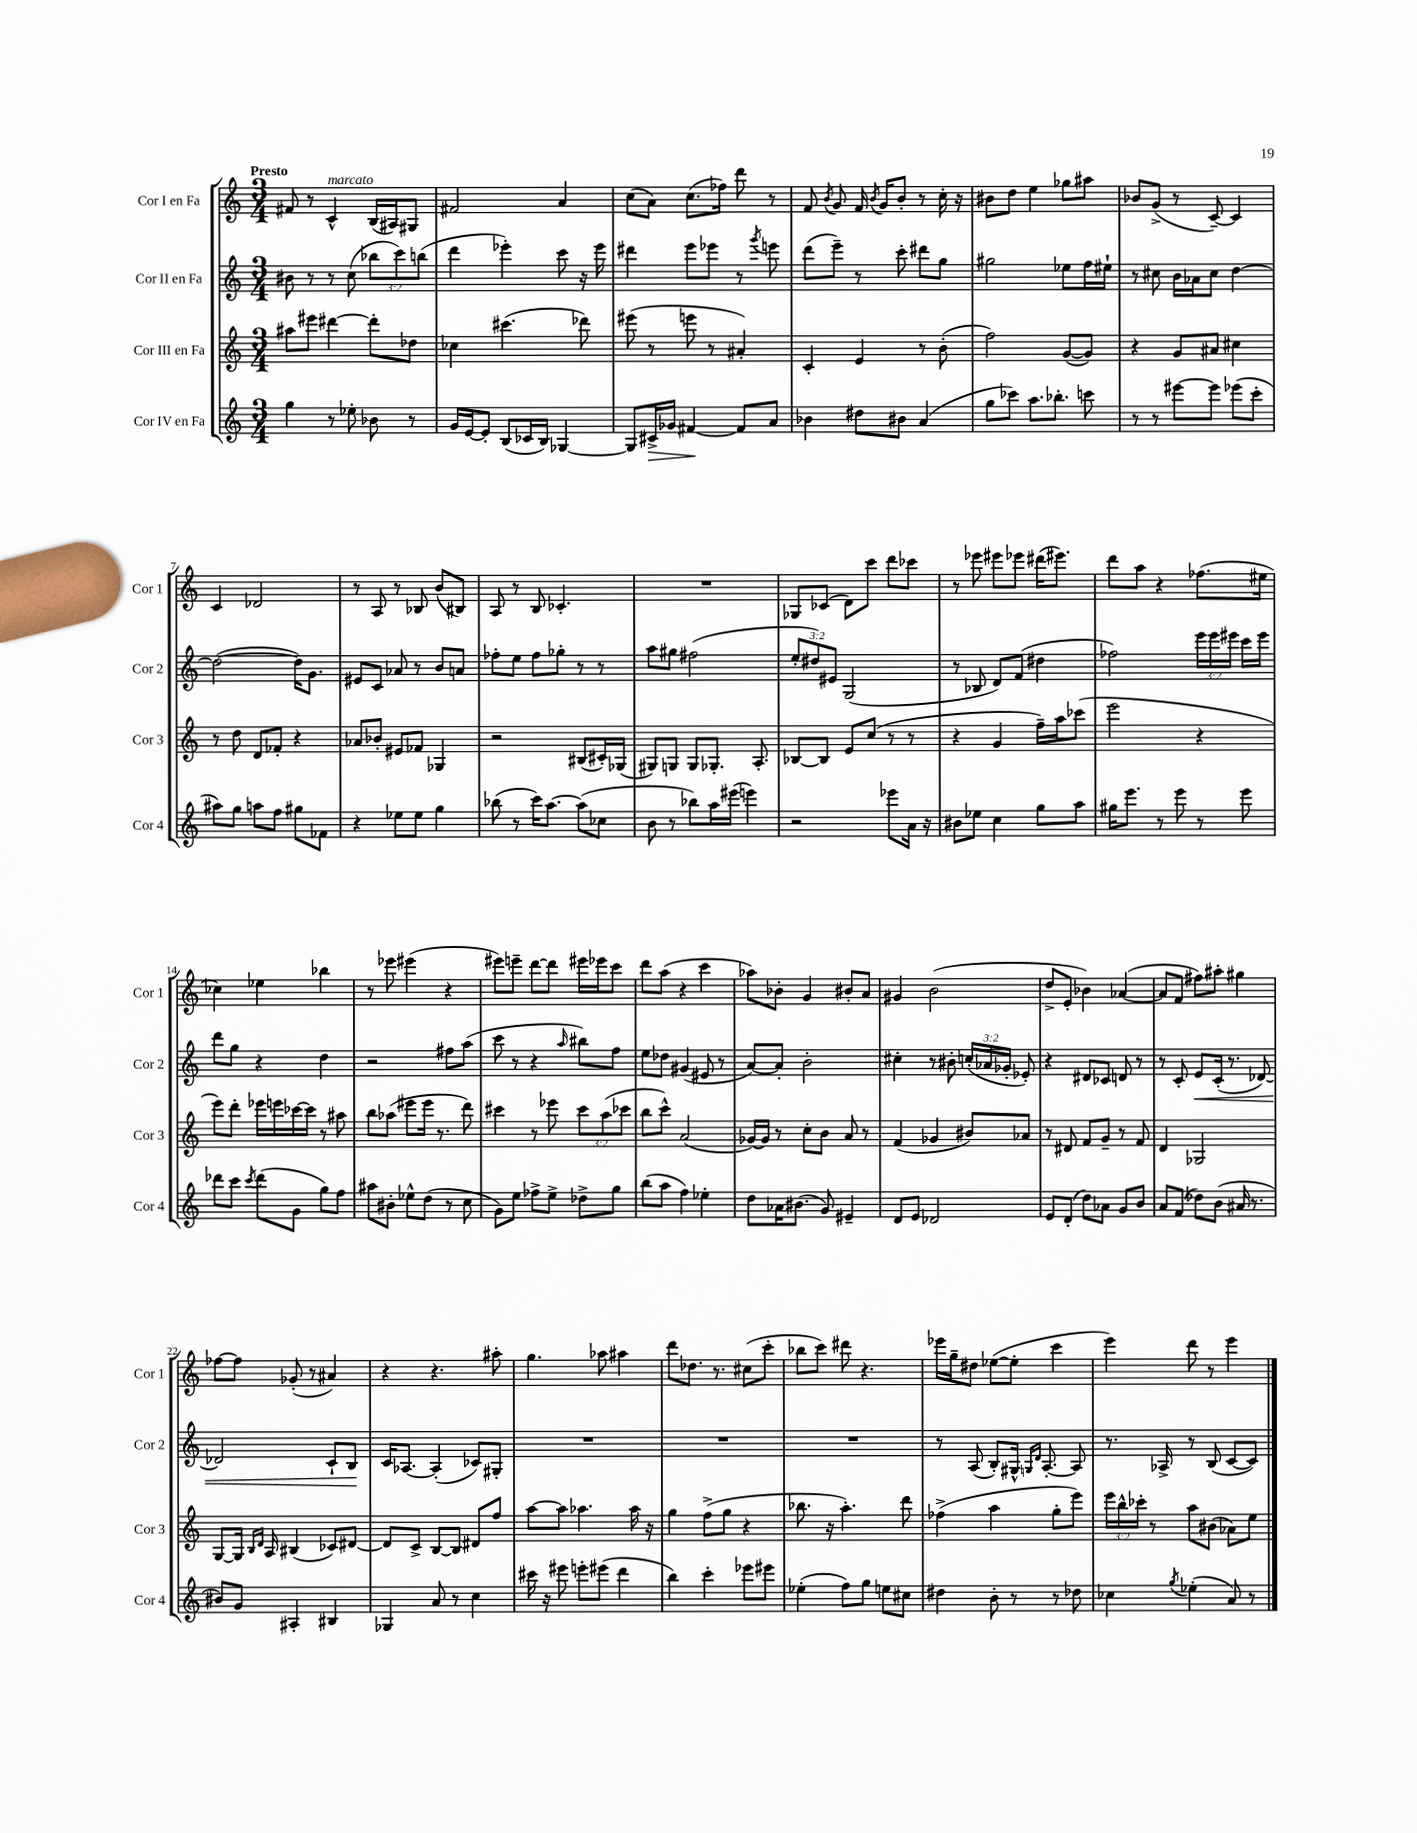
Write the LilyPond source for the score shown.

<<
\new StaffGroup <<
\new Staff = "s0" \with { instrumentName = "Cor I en Fa" shortInstrumentName = "Cor 1" } {
    \clef treble \key c \major \numericTimeSignature \time 3/4 \tempo "Presto"
    \autoBeamOff fis'8 r8 c'4-^^\markup { \italic "marcato" } b16[( ais16) gis8] |
    fis'2 a'4 |
    c''8[( a'8]) c''8.[( fes''16]) d'''8 r8 |
    f'8 \acciaccatura { b'8 } g'8 f'16 \acciaccatura { b'8 } g'16[ b'8]-. r8 c''16-. r16 |
    bis'8[ d''8] e''4 ges''8[ ais''8] |
    bes'8[ g'8]->( r8 c'8~--) c'4 |
    c'4 des'2 |
    r8 a8 r8 bes8 b'8[( bis8]) |
    a8 r8 b8 ces'4.-. |
    R2. |
    ges8[ ces'8]( d'8[) c'''8] d'''8[ ces'''8] |
    r8 ees'''8 eis'''8[ ees'''8] dis'''16[( eis'''8.]) |
    d'''8[ a''8] r4 fes''8.[( eis''16] |
    ces''4) ees''4 bes''4 |
    r8 ees'''8 eis'''4( r4 |
    eis'''8[) e'''8]-- d'''8[~ d'''8] eis'''16[ ees'''16 c'''8] |
    d'''8[ a''8]( r4 c'''4 |
    aes''8[) bes'8]-. g'4 bis'8[-. a'8] |
    gis'4 b'2( |
    d''8[-> e'8]-. bes'4) aes'4~( |
    aes'8[ f'8] fis''8[) ais''8]-. gis''4 |
    fes''8[~ fes''8] ges'8-.( r8 ais'4) |
    r4 r4. ais''8-. |
    g''4. aes''8 ais''4 |
    d'''8[ des''8.] r8. cis''8[( c'''8]-. |
    bes''8[ c'''8]) dis'''8 r4. |
    ees'''16[ g''16-- dis''8] ees''8[~( ees''8]-. c'''4 |
    e'''4) d'''8 r8 e'''4 \bar "|." |
}
\new Staff = "s1" \with { instrumentName = "Cor II en Fa" shortInstrumentName = "Cor 2" } {
    \clef treble \key c \major \numericTimeSignature \time 3/4 \override Staff.TupletNumber.text = #tuplet-number::calc-fraction-text
    \autoBeamOff bis'8 r8 r8 c''8( \tuplet 3/2 { bes''8[ c'''8) b''8]( } |
    d'''4 ees'''4-.) c'''8 r16 ees'''16 |
    dis'''4 e'''8[ ees'''8] r8 \acciaccatura { g'''8 } e'''8 |
    d'''8[( e'''8]--) r8 c'''8-. dis'''8[ g''8] |
    gis''2 ees''8[ f''16 eis''16]-! |
    r8 cis''8 b'16[ aes'16 cis''8] d''4~ |
    d''2~( d''16[) g'8.] |
    eis'8[ c'8] aes'8 r8 b'8[ a'8] |
    fes''8[-. e''8] fes''8[ ges''8]-. r8 r8 |
    a''8[ gis''8] fis''2( |
    \tuplet 3/2 { e''8[-. dis''8) eis'8] } g2( |
    r8 bes8 d'8[) f'8]( dis''4 |
    fes''2) \tuplet 3/2 { e'''16[ e'''16 eis'''16] } c'''16[ eis'''16] |
    d'''8[ g''8] r4 d''4 |
    r2 fis''8[ a''8]( |
    c'''8 r8 r4 \grace { a''16 } bis''8[) f''8] |
    e''8[ des''8] gis'4( eis'8 r8 |
    a'8[~) a'8]-. b'2-. |
    cis''4-. r8 bis'8-. \tuplet 3/2 { c''16[-.( aes'16 ges'16]-. } ees'8-.) |
    r4 dis'8[ ces'8] d'8 r8 |
    r8 c'8-. e'8[\< c'16]-.( r8. des'8~) |
    des'2 c'8[-! b8]\! |
    c'16[ aes8.]~ aes4-.( ces'8[) gis8]-. |
    R2. |
    R2. |
    R2. |
    r8 a8( b8[-.) gis16]-^ \grace { g16[ d'16] } a8.~-. a8 |
    r8. aes16-> r8 b8( c'8[~ c'8]) \bar "|." |
}
\new Staff = "s2" \with { instrumentName = "Cor III en Fa" shortInstrumentName = "Cor 3" } {
    \clef treble \key c \major \numericTimeSignature \time 3/4 \override Staff.TupletNumber.text = #tuplet-number::calc-fraction-text
    \autoBeamOff ais''8[ eis'''8] dis'''4~ dis'''8[-. des''8] |
    ces''4 cis'''4.( des'''8) |
    eis'''8( r8 e'''8 r8 ais'4-.) |
    c'4-. e'4 r8 b'8-.( |
    f''2) g'8[~( g'8]) |
    r4 g'8[ ais'8] cis''4 |
    r8 d''8 d'8[ fes'8]-. r4 |
    aes'8[ bes'8]-. eis'8[ fes'8] ges4 |
    r2 bis8[( cis'16-.) ges16]( |
    gis8[) g8] g8[ ges8.]-. a8.-. |
    bes8[~ bes8] e'8[ c''8]( r8 r8 |
    r4 g'4 f''16[--) a''16 ces'''8]( |
    e'''2 r4 |
    e'''8[) d'''8]-. ees'''16[ e'''16 ces'''16~ ces'''16] r8 ais''8 |
    b''8[ aes''8]( eis'''8[ eis'''16] r8. d'''8) |
    cis'''4 r8 ees'''8 \tuplet 3/2 { cis'''8[ a''8( ces'''8] } |
    b''8[ c'''8]-^) a'2( |
    ges'16[~) ges'16] r8 c''8[-. b'8] a'8 r8 |
    f'4( ges'4 bis'8[) aes'8] |
    r8 dis'8 f'8[ g'8]-- r8 f'8 |
    d'4 ges2 |
    g8[~ g16] \grace { b16[ d'16] } a16 bis4( ces'8[) dis'8]~ |
    dis'8[ c'8]-> b8[~ b8] dis'8[ f''8] |
    a''8[~ a''8] aes''4. aes''16 r16 |
    g''4 f''8[->( g''8] r4 |
    bes''8. r16 a''4.-.) d'''8 |
    fes''4->( a''4 g''8[-. e'''8]) |
    \tuplet 3/2 { e'''16[ b''16-^ ces'''16]-. } r8 a''8[ bis'8]( aes'8[) e''8] \bar "|." |
}
\new Staff = "s3" \with { instrumentName = "Cor IV en Fa" shortInstrumentName = "Cor 4" } {
    \clef treble \key c \major \numericTimeSignature \time 3/4
    \autoBeamOff g''4 r8 ees''8-. bes'8 r8 |
    g'16[ e'16~ e'8]-. b8[( ces'16 b16]) ges4~ |
    ges8[ cis'16->\> ges'16] fis'4~\! fis'8[ a'8] |
    bes'4 dis''8[ bis'8] a'4( |
    g''8[ ces'''8]) a''8.[ bes''8.]-. c'''8 |
    r8 r8 eis'''8[~ eis'''8] ees'''8[( c'''8]-. |
    ais''8[) g''8] a''8[ f''8] gis''8[ fes'8] |
    r4 ees''8[ ees''8] g''4 |
    bes''8( r8 c'''16[) a''8.]~ a''8[( ces''8] |
    b'8 r8 bes''8[) a''16 eis'''16]( e'''4) |
    r2 ees'''8[ a'16] r16 |
    bis'8[ ees''8] c''4 g''8[ a''8] |
    gis''16[ e'''8.] r8 e'''8 r8 e'''8 |
    des'''8[ c'''8] \acciaccatura { c'''8 } des'''8[( g'8] g''8[) f''8] |
    ais''8[ bis'8]-. ees''8[-^ d''8]( r8 c''8 |
    g'8[) e''8] fes''8[-> e''8]-> des''8[-> g''8] |
    b''8[( a''8] f''4) ees''4-. |
    d''8[ aes'16 bis'8.]( g'8) eis'4-- |
    d'8[ e'8] des'2 |
    e'8[ d'8]-.( d''8[) aes'8] g'8[ b'8] |
    a'8[ f'8]( des''8[) b'8]( ais'16 r8. |
    bis'8[) g'8] ais4-. bis4 |
    ges4 a'8 r8 c''4 |
    cis'''16 r16 eis'''8 e'''8[-. eis'''8]( d'''4 |
    b''4) c'''4-. ees'''8[ eis'''8] |
    ees''4-.( f''8[) g''8] e''8[ cis''8] |
    dis''4 b'8-. r8 r8 des''8 |
    ces''4 \acciaccatura { g''8 } ees''4-.( a'8) r8 \bar "|." |
}
>>
>>
